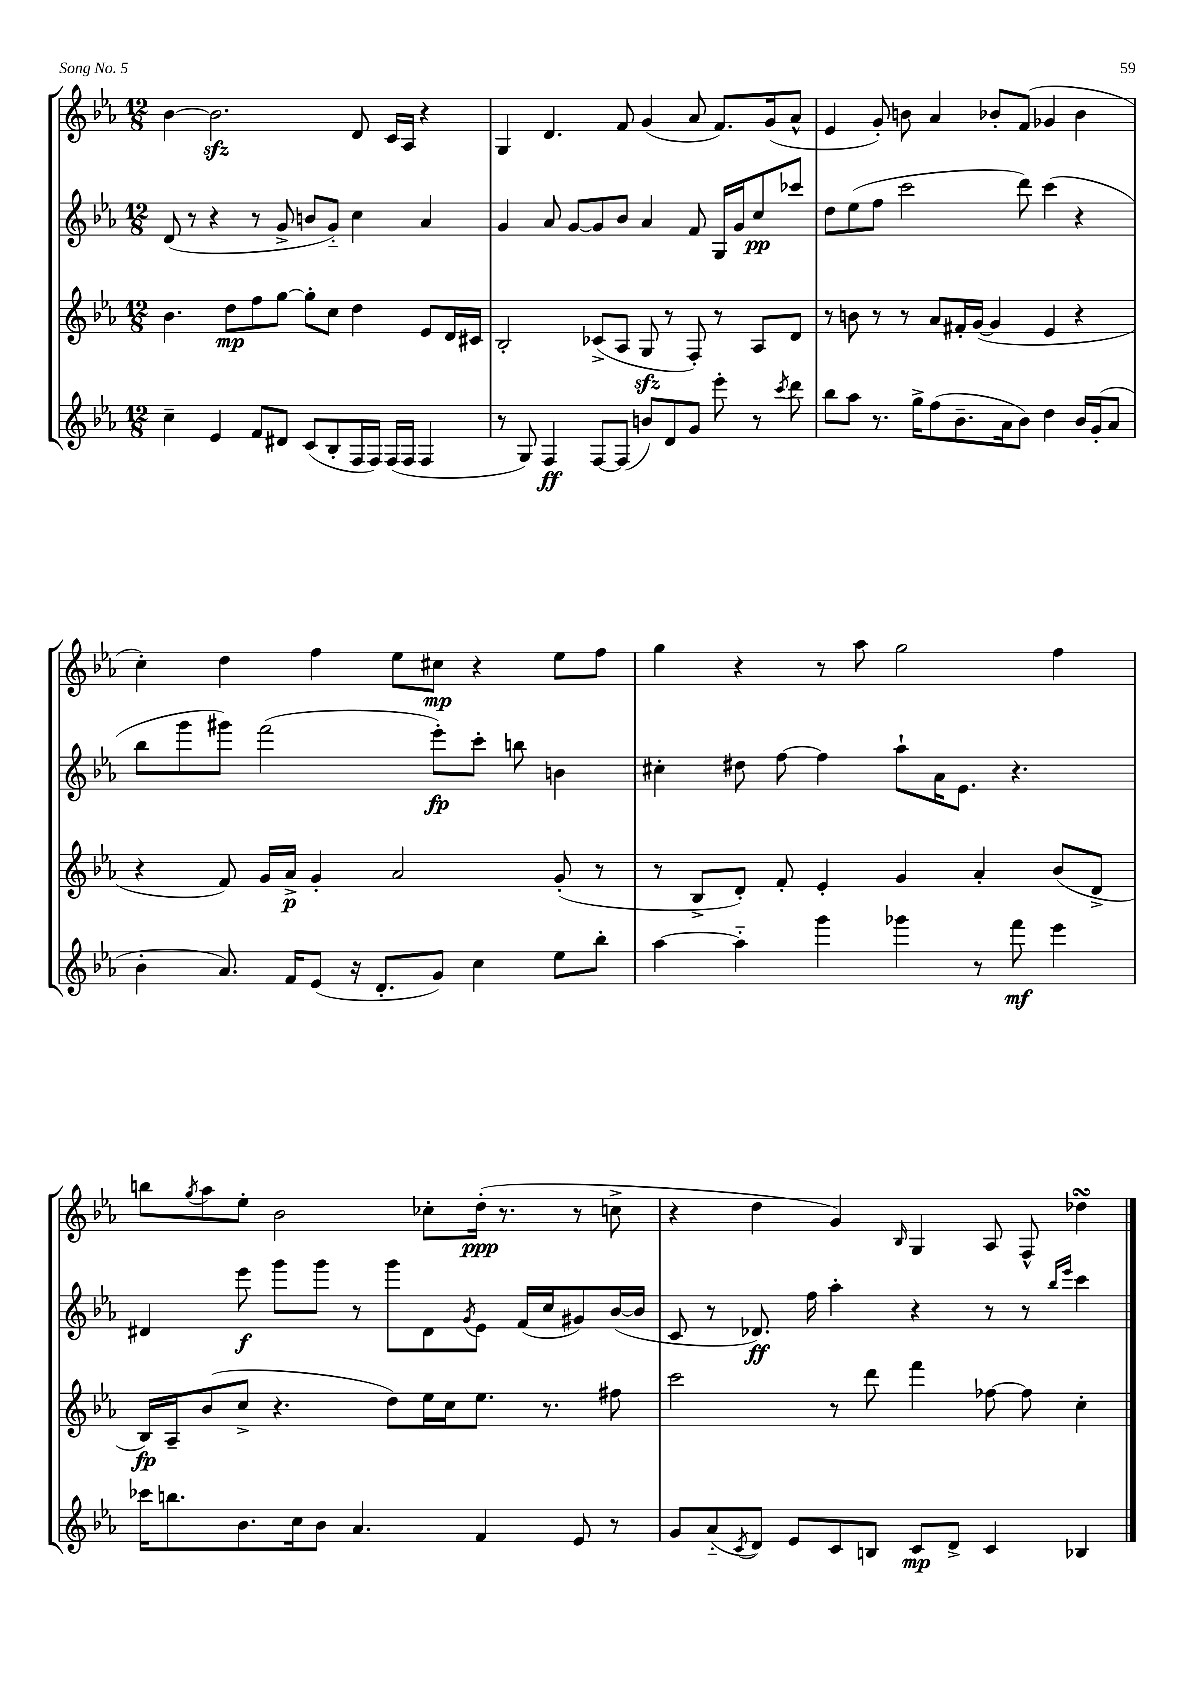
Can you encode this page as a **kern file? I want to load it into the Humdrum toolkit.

**kern	**kern	**kern	**kern
*staff4	*staff3	*staff2	*staff1
*clefG2	*clefG2	*clefG2	*clefG2
*k[b-e-a-]	*k[b-e-a-]	*k[b-e-a-]	*k[b-e-a-]
*M12/8	*M12/8	*M12/8	*M12/8
4cc~	4.b-	(8d	[4b-
.	.	8r	.
4e-	.	4r	2.b-]
.	8dd	.	.
8f	8ff	8r	.
8d#	[8gg	8g^	.
(8c	8gg']	8b	.
8B-'	8cc	8g'~)	.
16F	4dd	4cc	8d
16F)	.	.	.
(16F	.	.	16c
16F	.	.	16A-
4F	8e-	4a-	4r
.	16d	.	.
.	16c#	.	.
=	=	=	=
8r	2B-'	4g	4G
8G)	.	.	.
4F	.	8a-	4.d
.	.	[8g	.
[8F	(8c-^	8g]	.
(8F]	8A-	8b-	8f
8b)	8G	4a-	(4g
8d	8r	.	.
8g	8F')	8f	8a-
8eee-'	8r	16G	8.f)
.	.	16g	.
8r	8A-	8cc	.
.	.	.	(16g
8qccc	.	.	.
8ddd	8d	8ccc-	8a-^^
=	=	=	=
8bb-	8r	8dd	4e-
8aa-	8b	(8ee-	.
8.r	8r	8ff	8g')
.	8r	2ccc	8b
16gg^	.	.	.
(8ff	8a-	.	4a-
8.b-~	16f#'	.	.
.	([16g	.	.
.	4g]	.	8b-'
16a-	.	.	.
8b-)	.	8ddd)	(8f
4dd	4e-	(4ccc	4g-
16b-	4r	4r	4b-
(16g'	.	.	.
8a-	.	.	.
=	=	=	=
4b-'	4r	8bb-	4cc')
.	.	8ggg	.
8.a-)	8f)	8ggg#)	4dd
.	16g	(2fff	.
16f	16a-^	.	.
(8e-	4g'	.	4ff
16r	.	.	.
8.d'	.	.	.
.	2a-	.	8ee-
8g)	.	8eee-')	8cc#
4cc	.	8ccc'	4r
.	.	8bb	.
8ee-	(8g'	4b	8ee-
8bb-'	8r	.	8ff
=	=	=	=
[4aa-	8r	4cc#'	4gg
.	8B-^	.	.
4aa-'~]	8d')	8dd#	4r
.	8f'	[8ff	.
4ggg	4e-'	4ff]	8r
.	.	.	8aa-
4ggg-	4g	8aa-`	2gg
.	.	16a-	.
.	.	8.e-	.
8r	4a-'	.	.
8fff	.	4.r	.
4eee-	(8b-	.	4ff
.	8d^	.	.
=	=	=	=
16ccc-	16B-)	4d#	8bb
8.bb	16A-~	.	.
.	.	.	8qgg
.	(8b-	.	8aa-
8.b-	8cc^	8eee-	8ee-'
.	4.r	8ggg	2b-
16cc	.	.	.
8b-	.	8ggg	.
4.a-	.	8r	.
.	8dd)	8ggg	.
.	16ee-	8d#	8cc-'
.	16cc	.	.
.	.	8qg	.
4f	8.ee-	8e-	(16dd'
.	.	.	8.r
.	.	(16f	.
.	8.r	16cc	.
8e-	.	8g#)	8r
8r	8ff#	([16b-	8cc^
.	.	16b-]	.
=	=	=	=
8g	2ccc	8c	4r
(8a-'~	.	8r	.
8qc	.	.	.
8d)	.	8.d-)	4dd
8e-	.	.	.
.	.	16ff	.
8c	8r	4aa-'	4g)
8B	8ddd	.	.
.	.	.	16qqB-
8c	4fff	4r	4G
8d^	.	.	.
4c	[8ff-	8r	8A-
.	8ff-]	8r	8F^^
.	.	16qqbb-	.
.	.	16qqeee-	.
4B-	4cc'	4ccc	4dd-
==	==	==	==
*-	*-	*-	*-
